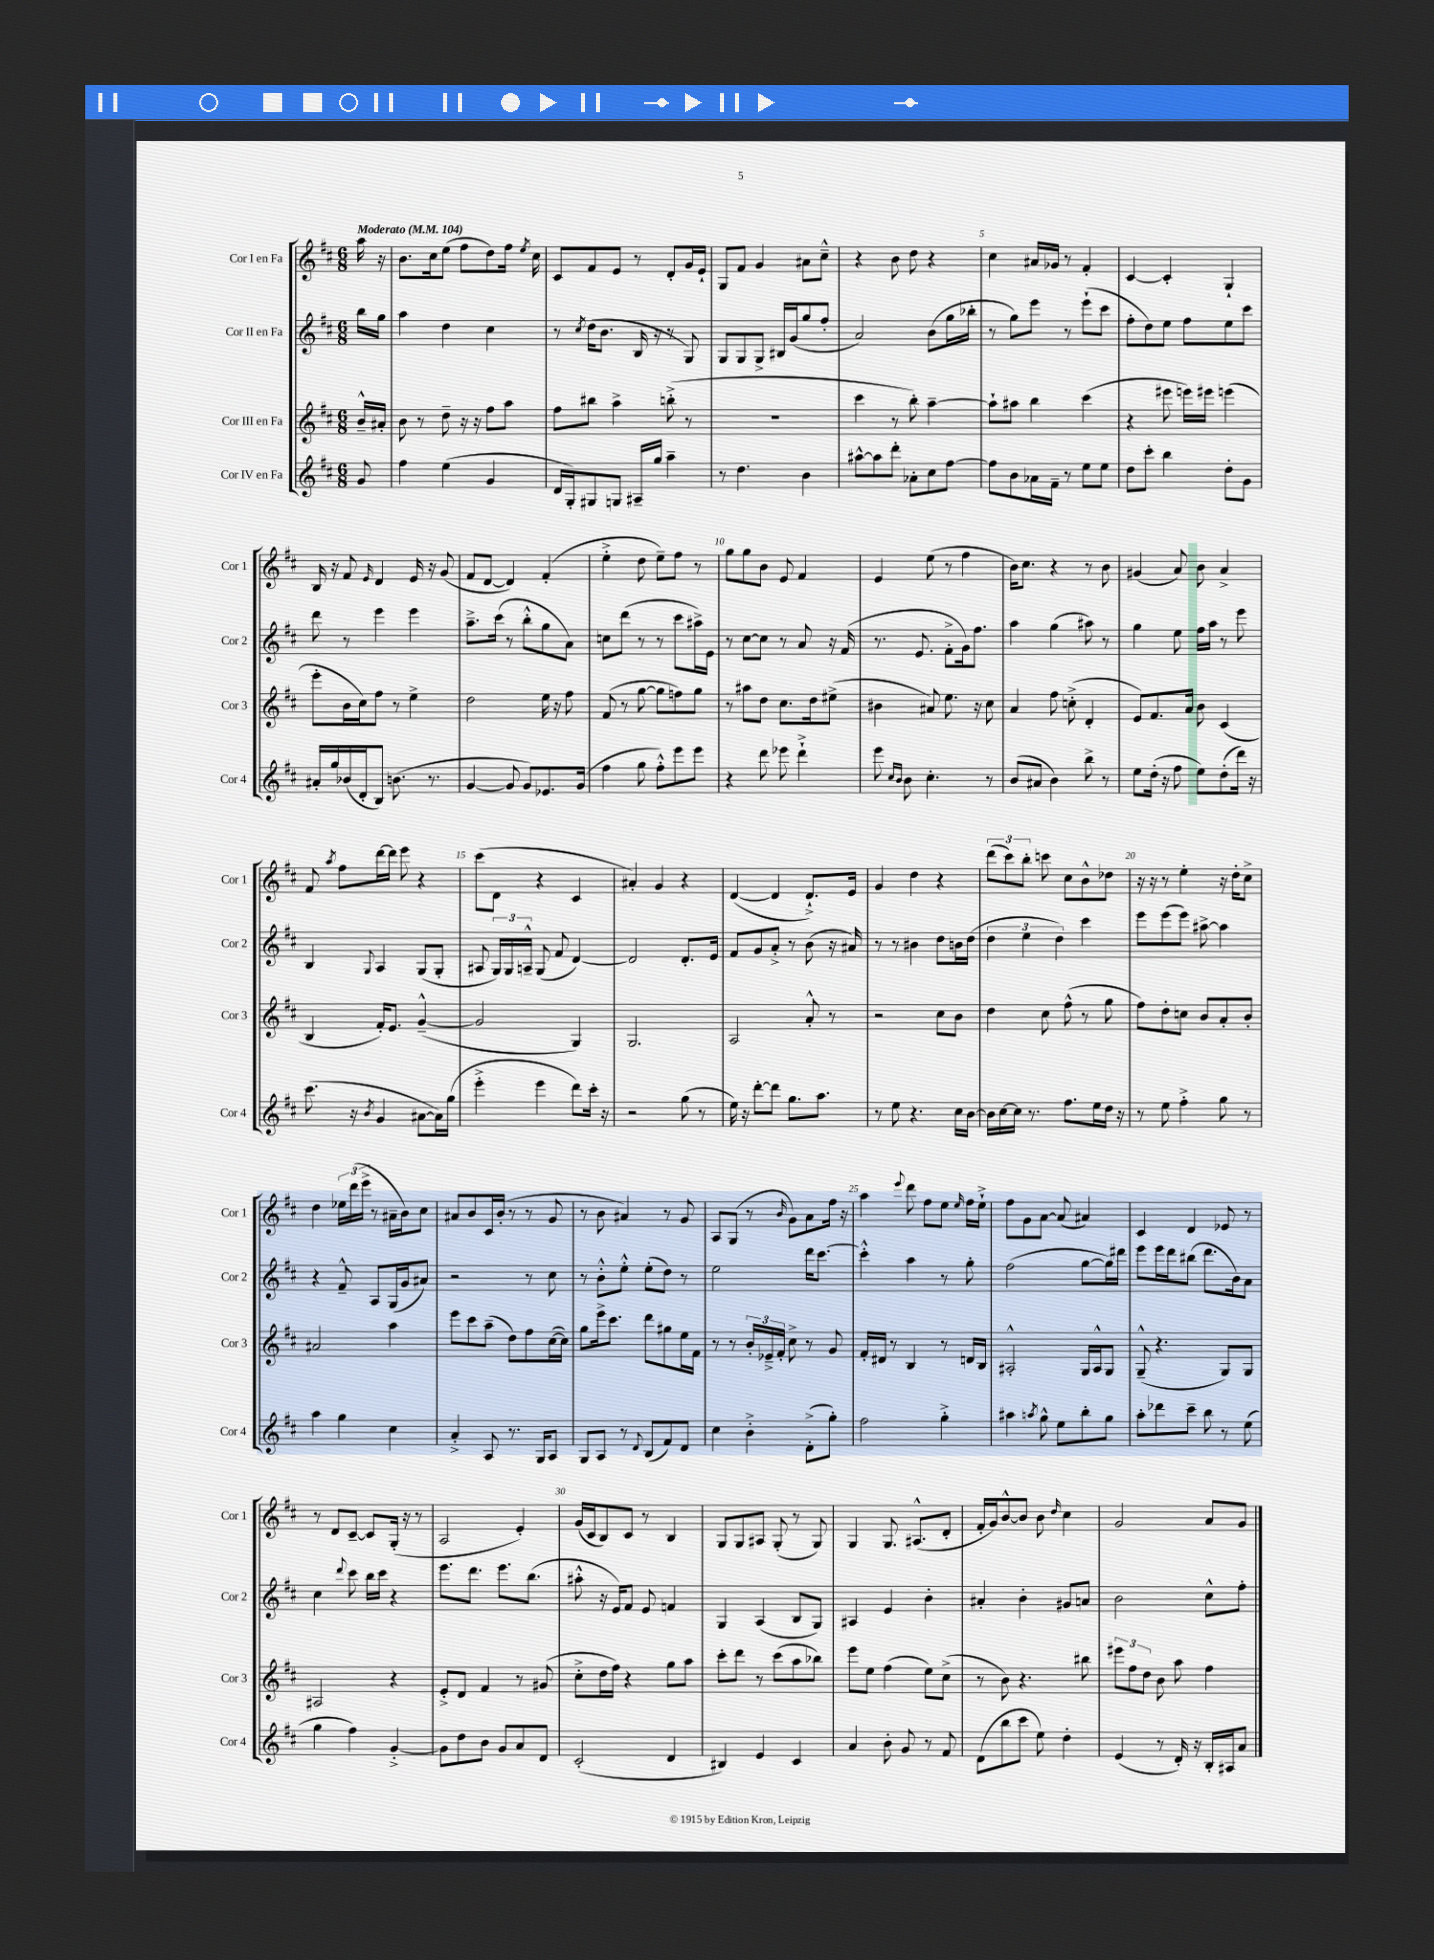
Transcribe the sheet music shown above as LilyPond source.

<<
\new StaffGroup <<
\new Staff = "s0" \with { instrumentName = "Cor I en Fa" shortInstrumentName = "Cor 1" } {
    \clef treble \key d \major \numericTimeSignature \time 6/8 \partial 8 \tempo "Moderato" 4 = 104
    \autoBeamOff a''16 r16 |
    b'8.[ cis''16 e''8]( fis''8[ d''8) fis''16] \acciaccatura { e''8 } cis''16 |
    cis'8[ fis'8 e'8] r8 d'8[-. g'16 e'16]-! |
    g8[ fis'8] g'4 ais'8[ cis''8]---^ |
    r4 b'8 d''8 r4 |
    cis''4 ais'16[ ges'16] r8 fis'4-. |
    cis'4~ cis'4-. g4-! |
    b16 r16 fis'8 \grace { e'16 } d'4 e'16 r16 g'8( |
    fis'8[ d'8]~ d'4) fis'4-.( |
    e''4-.-> d''8 e''8[--) fis''8] r8 |
    g''8[ g''8 b'8] e'8 fis'4 |
    e'4 e''8( r8 fis''4 |
    b'16[) cis''8.] r4 r8 b'8 |
    gis'4( a'8) b'8 a'4-> |
    fis'8 \acciaccatura { a''8 } fis''8[ d'''16~ d'''16] e'''8 r4 |
    cis'''8[( d'8] r4 cis'4 |
    ais'4-.) g'4 r4 |
    d'4~( d'4 d'8.[-!->) e'16] |
    g'4 d''4 r4 |
    \tuplet 3/2 { d'''8[( cis'''8) b''8]-. } c'''8 cis''8[ b'8-^ des''8] |
    r16 r16 r8 e''4-. r16 d''16[-. cis''8]-> |
    d''4 \tuplet 3/2 { ees''16[ d'''16( e'''16]-> } r8 ais'16[-- b'16) cis''8] |
    ais'8[ b'8 cis'16 b'16]-.( r8 r8 g'8 |
    r8 b'8 ais'4) r8 g'8 |
    a8[ g8]( r8 \grace { b'16 } g'8[) a'8 fis''16] r16 |
    a''4 \appoggiatura { e'''8 } d'''8 fis''8[ e''8] \grace { e''16 } fis''16[ e''16]-!-> |
    fis''8[ g'8 a'8]~ a'8( ais'4) |
    cis'4 d'4 ees'8 r8 |
    r8 d'8[ cis'8]~-- cis'8[ g16]-.( r16 r8 |
    a2 e'4-.) |
    g'16[( cis'16 b8) cis'8] r8 b4 |
    g8[ g8 ais8] g8-.( r8 g8) |
    g4 g8. ais8.[-^( d'8]-. |
    fis'16[-. g'16) b'8~-^ b'8] b'8 \grace { d''16 } cis''4 |
    g'2 a'8[ g'8] \bar "|." |
}
\new Staff = "s1" \with { instrumentName = "Cor II en Fa" shortInstrumentName = "Cor 2" } {
    \clef treble \key d \major \numericTimeSignature \time 6/8 \partial 8
    \autoBeamOff b''16[ g''16] |
    a''4 d''4 cis''4 |
    r8 \acciaccatura { cis''8 } d''16[( b'8.] b16 r16 r8 g8) |
    g8[ g8 g8]-> bis16[ g'16( g''8 fis''8]-. |
    a'2) b'8[( g''16 bes''16]-. |
    r8 g''8[) e'''8] r8 e'''8[-!( cis'''8] |
    fis''8[-. d''8) e''8] fis''8[ e''8 cis'''8] |
    d'''8 r8 e'''4 e'''4 |
    a''8.[---> cis'''16]( r8 b''8[-.-^ g''8 a'8]) |
    c''8[ d'''8]( r8 r8 cis'''8[ ais''16->) e'16] |
    r8 cis''8[~ cis''8] r8 a'8 r16 fis'16( |
    r8. e'8. fis'8[-.-> g'16) fis''8.] |
    a''4 g''4( ais''8) r8 |
    g''4 e''8 fis''16[ a''16] r8 e'''8 |
    b4 \appoggiatura { g8 } a4 g8[( g8]-. |
    ais8 \tuplet 3/2 { g16[) g16 a16]---^ } g8( fis'8 d'4~) |
    d'2 d'8.[-. e'16] |
    fis'8[ g'8 a'8]-.-> r8 b'8( r16 ais'16) |
    r8 r8 bis'4 d''8[ b'16 d''16]( |
    \tuplet 3/2 { d''4 e''4 d''4) } cis'''4 |
    e'''8[ e'''8( e'''8]) ais''8~-> ais''4 |
    r4 fis'8---^ a8[ g16( g'16 ais'8]) |
    r2 r8 cis''8 |
    r8 b'8[-.-^ e''8]-.-^ e''8[-.( d''8]) r8 |
    e''2 d'''16[ cis'''8.]~ |
    cis'''4-.-^ a''4 r8 g''8-. |
    fis''2( g''8[~ g''16) dis'''16] |
    e'''8[ e'''16 d'''16 bis''8]( d'''8.[ b'16) a'8] |
    cis''4 \appoggiatura { d'''8 } cis'''8 b''16[ cis'''16] r4 |
    e'''8.[ d'''8.] e'''8.[ b''8.]( |
    ais''8-.-^ r16 e'16[) fis'8] e'8 f'4 |
    g4 a4( b8[ g8]) |
    ais4 e'4 b'4-. |
    ais'4-. b'4-. gis'8[ a'8] |
    b'2 cis''8[-^ fis''8]-. \bar "|." |
}
\new Staff = "s2" \with { instrumentName = "Cor III en Fa" shortInstrumentName = "Cor 3" } {
    \clef treble \key d \major \numericTimeSignature \time 6/8 \partial 8
    \autoBeamOff b'16[---^ ais'16]-. |
    b'8 r8 d''8-- r16 r16 fis''8[ a''8] |
    fis''8[ bis''8] a''4-> b''8-.->( r8 |
    R2. |
    cis'''4 r8 b''8-.) a''4~-- |
    a''8[-! ais''8] b''4 cis'''4( |
    r4 eis'''8 e'''16[) eis'''16] e'''4( |
    e'''8[-. b'16 cis''16) fis''8] r8 e''4-> |
    d''2 e''16 r16 fis''8 |
    fis'8( r8 g''8~ g''8[ f''8) g''8] |
    r8 ais''8[ d''8] cis''8.[ d''16 eis''8]->( |
    bis'4 ais'8) e''8. r16 cis''8 |
    a'4 fis''8 c''8-.->( d'4-. |
    e'8[) fis'8. a'16] b'8 cis'4( |
    b4 fis'16[-.) e'8.] g'4~---^( |
    g'2 g4) |
    g2. |
    a2 a'8-.-^ r8 |
    r2 cis''8[ b'8] |
    d''4 cis''8 fis''8-^( r8 g''8 |
    fis''8[) d''8-. c''8] b'8[ a'8-. b'8]-. |
    ais'2 a''4 |
    e'''8[ cis'''8 a''8]--( d''8[) fis''8 cis''16~( cis''16]) |
    g''8[ e'''16-> cis'''8.] d'''8[ gis''8 e''16 fis'16] |
    r8 r8 \tuplet 3/2 { b'16[-. ees'16---> fis'16]-. } cis''8-> r8 g'8 |
    fis'16[-. dis'16] r8 b4 r8 d'16[ b16] |
    ais2-.-^ g16[ ais16-^ g8] |
    g8---^( r4. g8[) g8] |
    ais2 r4 |
    e'8[-.-> d'8] fis'4 r8 gis'8( |
    cis''8[-.-> d''16 fis''16]) r4 g''8[ a''8] |
    cis'''8[-. d'''8] r8 cis'''8[( a''8 bes''8]) |
    e'''8[ e''8] fis''4( e''8[) cis''8]->( |
    r8 b'8) r4. bis''8 |
    \tuplet 3/2 { eis'''8[ fis''8 d''8] } b'8 a''8 fis''4 \bar "|." |
}
\new Staff = "s3" \with { instrumentName = "Cor IV en Fa" shortInstrumentName = "Cor 4" } {
    \clef treble \key d \major \numericTimeSignature \time 6/8 \partial 8
    \autoBeamOff g'8 |
    fis''4 e''4( g'4 |
    d'16[ g16-.) gis8 g8] ais16[-- g''16] a''4-- |
    r8 d''4. b'4 |
    ais''8[~-^ ais''8 d'''8]-. aes'8[-. cis''8 fis''8]~ |
    fis''8[ b'8 aes'16 fis'16]-- r8 e''8[ e''8] |
    d''8[ cis'''8]-. b''4 d''8[-. g'8] |
    ais'16[-. g''16 bes'16( d'16-. b8]) b'8.( r8. |
    g'4~ g'8 g'8[) ees'8. g'16]( |
    fis''4 g''8 fis''8[-.-^) e'''8 e'''8] |
    r4 d'''8 ees'''8 d'''4-!-> |
    e'''8 \grace { cis''16[ b'16] } b'8 cis''4.-. r8 |
    b'8[( ais'8] b'4) b''8-> r8 |
    e''8[ d''16]-.( r16 fis''8 e''8[) d''8-.( d'''16]) r16 |
    cis'''8.( r16 \acciaccatura { b'8 } g'4 ais'8[~ ais'16) g''16]( |
    e'''4-.-> e'''4 d'''8[) cis'''16]-. r16 |
    r2 g''8( r8 |
    e''16) r16 d'''8[~-. d'''8] g''8.[ a''8.] |
    r8 e''8 r4. cis''16[ b'16]~ |
    b'16[ cis''16~ cis''16] r8. fis''8.[ e''16 d''16] r16 |
    r8 e''8 fis''4-.-> g''8 r8 |
    a''4 g''4 cis''4 |
    a'4-.-> a8 r8. g16[ a8] |
    g8[ a8] r8 \appoggiatura { d'8 } b8[( fis'8) d'8] |
    cis''4 b'4-.-> d'8[-.->( g''8]-.) |
    fis''2 g''4-.-> |
    ais''4 \acciaccatura { a''8 } g''8-^ e''8[ b''8-. g''8] |
    a''8[-. des'''8 cis'''8]-- b''8 r8 e''8( |
    g''4 fis''4) g'4~-.-> |
    g'8[ d''8 b'8] g'8[ a'8 d'8] |
    cis'2-.( d'4 |
    bis4) e'4 cis'4 |
    a'4 b'8-. g'8 r8 fis'8 |
    d'8[( b''8 cis'''8] e''8) d''4-. |
    e'4( r8 d'16-.) r16 b16[-. ais16 a'8] \bar "|." |
}
>>
>>
\layout { \context { \Score \override BarNumber.break-visibility = ##(#f #t #t) barNumberVisibility = #(every-nth-bar-number-visible 5) } }
